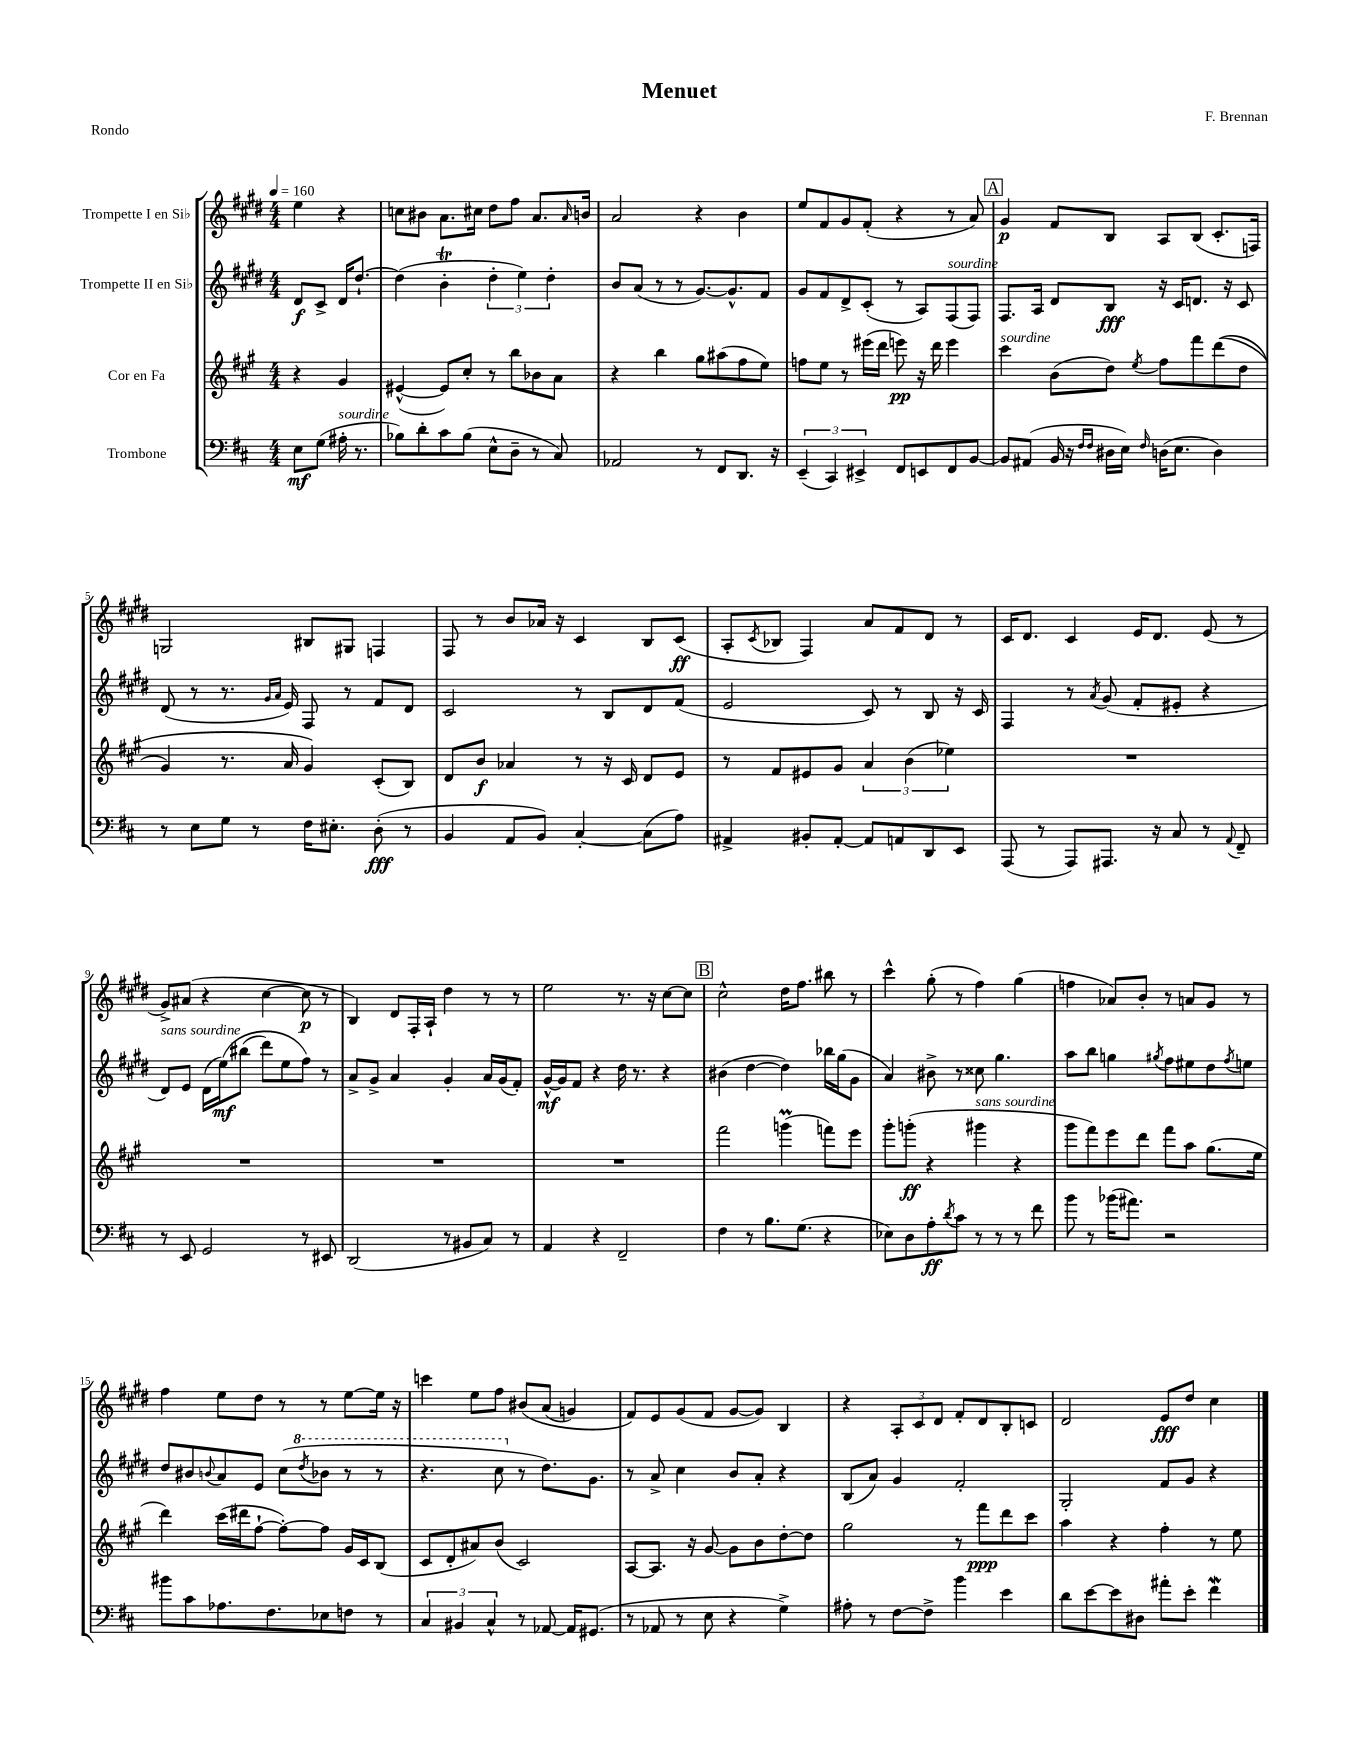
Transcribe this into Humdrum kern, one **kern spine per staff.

**kern	**kern	**kern	**kern
*staff4	*staff3	*staff2	*staff1
*clefF4	*clefG2	*clefG2	*clefG2
*k[f#c#]	*k[f#c#g#]	*k[f#c#g#d#]	*k[f#c#g#d#]
*M4/4	*M4/4	*M4/4	*M4/4
*MM160	*MM160	*MM160	*MM160
8E\L	4r	8d#/L	4ee\
(8G\J	.	8c#^/J	.
16A#'\	4g#/	16d#/LK	4r
8.r	.	[8.dd#`/J	.
=	=	=	=
8B-\L)	([4e#^^/	(4dd#\]	8cc\L
8d'\	.	.	8b#\J
8c#\	8e#/]L)	4b'\	8.a\L
(8B-\J	8cc#'/J	.	.
.	.	.	16cc#\Jk
8E^^\L	8r	6dd#'\	8dd#\L
8D~\J	8bb\L	.	8ff#\J
.	.	6ee\)	.
8r	8b-\	.	8.a/L
.	.	6dd#'\	.
8C#/)	8a\J	.	.
.	.	.	16qqa/
.	.	.	16b/Jk
=	=	=	=
2AA-/	4r	8b/L	2a/
.	.	(8a/J	.
.	4bb\	8r	.
.	.	8r	.
8r	8gg#\L	[8.g#/L)	4r
8FF#/L	(8aa#\	.	.
.	.	8.g#^^/]	.
8.DD/J	8ff#\	.	4b\
.	8ee\J)	8f#/J	.
16r	.	.	.
=	=	=	=
(6EE~/	8ff\L	8g#/L	8ee/L
.	8ee\J	8f#/	8f#/
6CC#/)	.	.	.
.	8r	8d#^/	8g#/
6EE#^/	.	.	.
.	(16eee#\LL	(8c#'/J	(8f#'/J
.	16ddd\JJ	.	.
8FF#/L	8eee\)	8r	4r
8EE/	16r	8A/L)	.
.	16ddd\	.	.
8FF#/	4eee\	(8F#/	8r
[8BB/J	.	8F#/J)	8a/)
=	=	=	=
8BB/]L	4ccc#\	8.F#/L	4g#/
(8AA#/J	.	.	.
.	.	16A/Jk	.
16BB/	(8b\L	8d#/L	8f#/L
16r	.	.	.
16qqF#/LL	.	.	.
16qqF#/JJ	.	.	.
16D#\LL	8dd\J)	8B/J	8B/J
16E\JJ)	.	.	.
16qqF#/	8qee/	.	.
(16D\LK	8ff#\L	16r	8A/L
8.E\J	.	16c#/LK	.
.	8fff#\	8.d/J	(8B/J
4D\)	&((8ddd\	.	8.c#'/L
.	.	16r	.
.	8dd\J	8c#/	.
.	.	.	16F/Jk)
=	=	=	=
8r	4g#/)	(8d#/	2G/
8E\L	.	8r	.
8G\J	8.r	8.r	.
8r	.	.	.
.	.	16qqg#/LL	.
.	.	16qqa/JJ	.
.	16a/	16e/)	.
16F#\LK	4g#/&)	8F#/	8B#/L
8.E#'\J	.	.	.
.	.	8r	8G#/J
(8D'\	(8c#'/L	8f#/L	4F/
8r	8B/J)	8d#/J	.
=	=	=	=
4BB/	8d/L	2c#/	8F#/
.	8b/J	.	8r
8AA/L	4a-/	.	8b/L
8BB/J)	.	.	16a-/Jk
.	.	.	16r
[4C#'/	8r	8r	4c#/
.	16r	8B/L	.
.	16c#/	.	.
(8C#\]L	8d/L	8d#/	8B/L
8A\J)	8e/J	(8f#/J	(8c#/J
=	=	=	=
4AA#^/	8r	2e/	8A'/L
.	.	.	8qc#/
.	8f#/L	.	8B-/J
8BB#'/L	8e#/	.	4F#/)
[8AA#'/J	8g#/J	.	.
8AA#/]L	6a/	8c#/)	8a/L
8AA/	.	8r	8f#/
.	(6b\	.	.
8DD/	.	8B/	8d#/J
.	6ee-\)	.	.
8EE/J	.	16r	8r
.	.	16c#/	.
=	=	=	=
(8AAA/	1r	4F#/	16c#/LK
.	.	.	8.d#/J
8r	.	.	.
8AAA/L)	.	8r	4c#/
.	.	8qa/	.
8.AAA#/J	.	(8g#/	.
.	.	8f#'/L	16e/LK
16r	.	.	8.d#/J
8C#/	.	8e#'/J	.
8r	.	4r	(8e/
8qqAA/	.	.	.
8FF#~/	.	.	8r
=	=	=	=
8r	1r	8d#/L)	8g#^/L)
8EE/	.	8e/J	(8a#/J
2GG/	.	(16d#\LL	4r
.	.	&(16ee\J)	.
.	.	(8bb#\J	.
.	.	8ddd#\L)	[4cc#\
.	.	8ee\	.
8r	.	8ff#\J&)	8cc#\]
8EE#/	.	8r	8r
=	=	=	=
(2DD/	1r	8a^/L	4B/)
.	.	8g#^/J	.
.	.	4a/	8d#/L
.	.	.	16F#'/L
.	.	.	16A`/JJ
8r	.	4g#'/	4dd#\
8BB#/L	.	.	.
8C#/J)	.	16a/LL	8r
.	.	(16g#/J	.
8r	.	8f#'/J)	8r
=	=	=	=
4AA/	1r	[16g#^^/LL	2ee\
.	.	16g#/]J	.
.	.	8f#/J	.
4r	.	4r	.
2FF#~/	.	16dd#\	8.r
.	.	8.r	.
.	.	.	16r
.	.	4r	[8cc#\L
.	.	.	8cc#\]J
=	=	=	=
4F#\	2fff#\	(4b#\	2cc#^^\
8r	.	[4dd#\	.
8.B\L	.	.	.
.	(4ggg\	4dd#\])	16dd#\LK
(8.G\J	.	.	8.ff#\J
4r	8fff\L)	16bb-\LL	8bb#\
.	.	(16gg#\J	.
.	8eee\J	8g#\J	8r
=	=	=	=
8E-\L)	8ggg#'\L	4a/)	4ccc#^^\
8D\	(8ggg'\J	.	.
8A'\	4r	8b#^\	(8gg#'\
8qd/	.	.	.
8c#\J	.	8r	8r
8r	4ggg#\	8cc##\	4ff#\)
8r	.	4.gg#\	.
8r	4r	.	(4gg#\
8f#\	.	.	.
=	=	=	=
8b\	8ggg#\L	8aa\L	4ff\
8r	8fff#\)	8bb\J	.
(16b-\LK	8eee\	4gg\	8a-/L)
8.a#\J)	.	.	.
.	8ddd\J	.	8b'/J
.	.	8qgg#/	.
2r	8fff#\L	8ff#\L	8r
.	8aa\J	8ee#\	8a/L
.	(8.gg#\L	8dd#\	8g#/J
.	.	8qff#/	.
.	.	8ee\J	8r
.	16ee\Jk	.	.
=	=	=	=
8b#\L	4ddd\)	8dd#/L	4ff#\
8c#\	.	8b#/	.
.	.	8qqb/	.
8.A-\	(16ccc#\LL	8a/	8ee\L
.	16ddd#\J	.	.
.	[8ff#`\J	8e/J	8dd#\J
8.F#\	.	.	.
.	8ff#'\_L)	(8cc#\L	8r
.	.	8qddd#/	.
8E-\	8ff#\]J	8bb-\J	8r
8F\J	16g#/LL	8r	[8ee\L
.	16c#/J	.	.
8r	(8B/J	8r	16ee\]Jk
.	.	.	16r
=	=	=	=
6C#/	8c#/L	4.r	4ccc\
.	8d'/	.	.
6BB#/	.	.	.
.	8a#/)	.	8ee\L
6C#^^/	.	.	.
.	(8b/J	8ccc#\	8ff#\J
8r	2c#/)	8r	&(8b#/L
[8AA-/	.	8.dd#\L)	(8a/J
16AA-/]LK	.	.	4g/)
(8.GG#/J	.	8.g#\J	.
=	=	=	=
8r	[8A/L	8r	8f#/L&)
8AA-/	8.A/]J	8a^/	8e/
8r	.	4cc#\	(8g#/
.	16r	.	.
8E\	[8g#/	.	8f#/J
4r	8g#\]L	8b/L	[8g#/L
.	8b\	8a'/J	8g#/]J)
4G^\)	[8dd'\	4r	4B/
.	8dd\]J	.	.
=	=	=	=
8A#'\	2gg#\	(8B/L	4r
8r	.	8a/J)	.
[8F#\L	.	4g#/	12A'/L
.	.	.	12c#/
8F#^\]J	.	.	.
.	.	.	12d#/J
4b\	8r	2f#'/	8f#'/L
.	8fff#\L	.	8d#/
4e\	8ddd\	.	8B'/
.	8ccc#\J	.	8c/J
=	=	=	=
8d\L	4aa\	2G#'/	2d#/
[8e\	.	.	.
8e\]	4r	.	.
8D#\J	.	.	.
8a#'\L	4ff#'\	8f#/L	8e/L
8e'\J	.	8g#/J	8dd#/J
4f#\	8r	4r	4cc#\
.	8ee\	.	.
==	==	==	==
*-	*-	*-	*-
